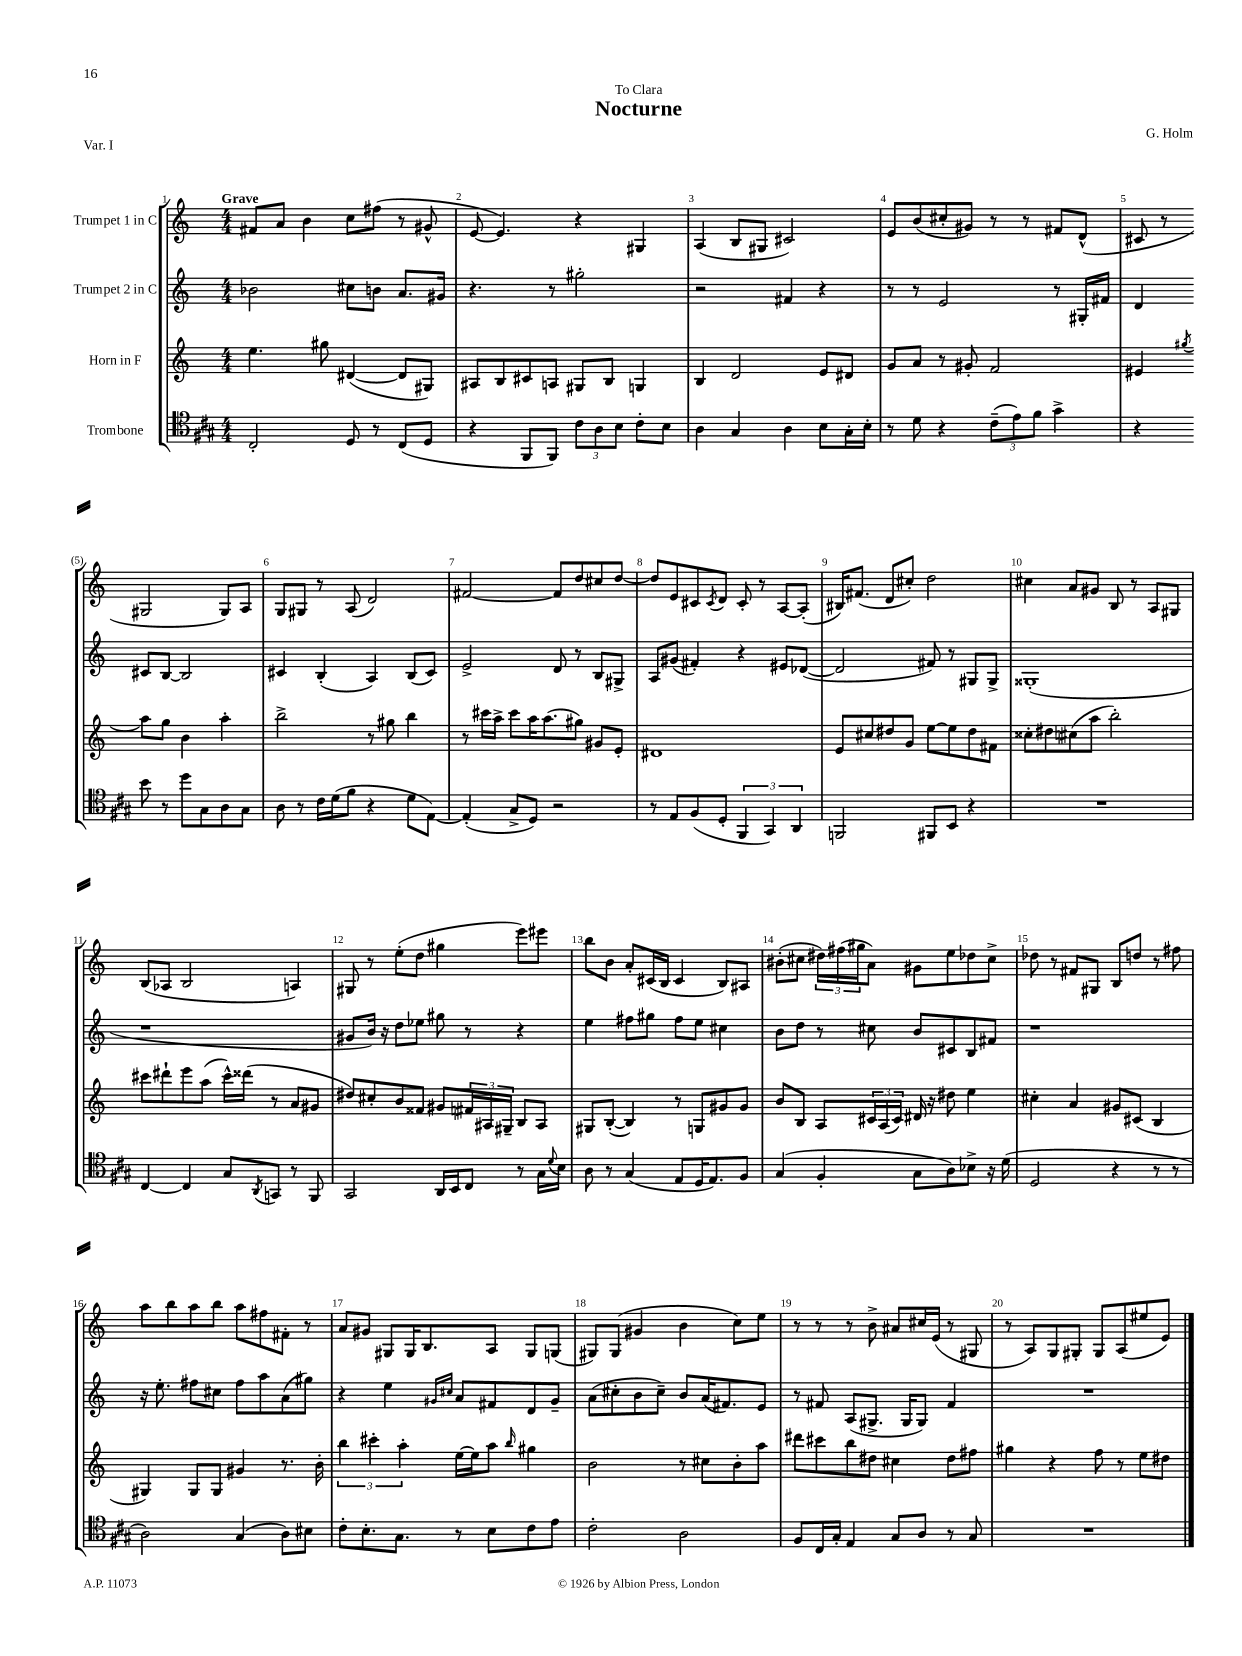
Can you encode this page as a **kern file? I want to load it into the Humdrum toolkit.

**kern	**kern	**kern	**kern
*part4	*part3	*part2	*part1
*staff4	*staff3	*staff2	*staff1
*I"Trombone	*I"Horn in F	*I"Trumpet 2 in C	*I"Trumpet 1 in C
*clefC4	*clefG2	*clefG2	*clefG2
*k[f#c#g#]	*k[]	*k[]	*k[]
*M4/4	*M4/4	*M4/4	*M4/4
=1	=1	=1	=1
!	!	!	!LO:TX:a:B:t=Grave
2C#'/	4.ee\	2b-X\	8f#X/L
.	.	.	8a/J
.	.	.	4b\
.	8gg#X\	.	.
8D/	([4d#X/	8cc#X\L	8cc\L
8r	.	8bn\J	(8ff#X\J
(8C#/L	8d#/L]	8.a/L	8r
8D/J	8G#X/J)	.	8g#X^^/
.	.	16g#X/Jk	.
=2	=2	=2	=2
4r	8A#X/L	4.r	[8e/
.	8B/	.	4.e/])
8FF#/L	8c#X/	.	.
8FF#/J)	8An/J	8r	.
12c#\L	8G#X/L	2gg#X'\	4r
12A\	.	.	.
.	8B/J	.	.
12B\J	.	.	.
8c#'\L	4Gn/	.	4G#X/
8B\J	.	.	.
=3	=3	=3	=3
4A\	4B/	2r	(4A/
4G#/	2d/	.	8B/L
.	.	.	8G#X/J
4A\	.	4f#X/	2c#X/)
8B\L	8e/L	4r	.
16G#'\L	8d#X/J	.	.
16B'\JJ	.	.	.
=4	=4	=4	=4
8r	8g/L	8r	8e/L
8d\	8a/J	8r	(8b/
4r	8r	2e/	8cc#X'/
.	8g#X'/	.	8g#X/J)
(12c#~\L	2f/	.	8r
12e\)	.	.	.
.	.	.	8r
12f#\J	.	.	.
4g#^\	.	8r	8f#X/L
.	.	16G#X'/LL	(8d^^/J
.	.	16f#X/JJ	.
=5	=5	=5	=5
4r	4e#X/	4d/	8c#X/
.	.	.	8r
.	8qgg#X/	.	.
8b\	8aa\L	8c#X/L	2G#X/
8r	8gg#\J	[8B/J	.
8dd\L	4b\	2B/]	.
8G#\	.	.	.
8A\	4aa'\	.	8G#/L)
8G#\J	.	.	8A/J
!!LO:LB:g=z
=6	=6	=6	=6
8A\	2bb^\	4c#X/	8G/L
8r	.	.	8G#X/J
16c#\LL	.	(4B'/	8r
(16d\J	.	.	.
8f#\J	.	.	(8A/
4r	8r	4A/)	2d/)
.	8gg#X\	.	.
8d\L	4bb\	(8B/L	.
[8E\J)	.	8c#/J)	.
=7	=7	=7	=7
(4E'/]	8r	2e^/	[2f#X/
.	16ccc#X\LL	.	.
.	16aa^\JJ	.	.
8G#^/L	8ccc#\L	.	.
8D/J)	16aa\K	.	.
.	(8.aa\	.	.
2r	.	8d/	8f#/L]
.	8gg#X\J)	8r	8dd/
.	8g#X/L	8B/L	8cc#X/
.	8e'/J	8G#X^/J	[8dd/J
=8	=8	=8	=8
8r	1d#X	8A/L	8dd/L]
8E/L	.	(8g#X/J	8e/
(8F#/	.	4f#X'/)	8c#X/
.	.	.	8qc#/
8D'/J	.	.	8d/J
6FF#/	.	4r	8c#'/
.	.	.	8r
6GG#/)	.	.	.
.	.	8e#X/L	[8A/L
6AA/	.	.	.
.	.	([8d-X/J	(8A'/J]
=9	=9	=9	=9
2FFn/	8e/L	2d-/]	16B#X/KL)
.	.	.	(8.f#X/J
.	8cc#X/	.	.
.	8dd#X/	.	8d/L
.	8g/J	.	8cc#X'/J)
8FF#X/L	[8ee\L	8f#X/)	2dd\
8BB/J	8ee\]	8r	.
4r	8dd#\	8G#X/L	.
.	8f#X\J	8G#^/J	.
=10	=10	=10	=10
1r	8cc##X'\L	(1G##X'	4cc#X\
.	8dd#X\	.	.
.	(8cc#X\	.	8a/L
.	8aa\J	.	8g#X/J
.	2bb'\)	.	8B/
.	.	.	8r
.	.	.	8A/L
.	.	.	8G#X/J
!!LO:LB:g=z
=11	=11	=11	=11
[4C#/	8ccc#X\L	1r	(8B/L
.	8ddd#X`\	.	8A-X/J
4C#/]	8eee\	.	2B/
.	(8aa\J	.	.
8G#/L	16ccc#^^\LL)	.	.
.	(16ddd##X\JJ	.	.
8qAA/	.	.	.
8GGn/J	8r	.	.
8r	8a/L	.	4An/)
8FF#/	8g#X/J	.	.
=12	=12	=12	=12
2GG#/	8dd#X/L)	8g#X/L	8G#X/
.	8cc#X'/	16b/Jk)	8r
.	.	16r	.
.	8b/	8dd\L	(8ee'\L
.	8f##X/J	8ee-X\J	8dd\J
16AA/LL	8g#X/L	8gg#X\	4gg#X\
16BB/J	.	.	.
8C#/J	24f#X/L	8r	.
.	24A#X/	.	.
.	24G#X~/JJ	.	.
8r	8B/L	4r	8eee\L)
16G#\LL	8A#/J	.	8eee#X\J
8qqd/	.	.	.
16B\JJ	.	.	.
=13	=13	=13	=13
8A\	8G#X/L	4ee\	8bb\L
8r	([8B'/J	.	8b\J
(4G#/	4B/])	8ff#X\L	8a'/L
.	.	8gg#X\J	(16c#X/L
.	.	.	16B/JJ
8E/L	8r	8ff#\L	4c#/
16D/K	8Gn/L	8ee\J	.
8.E/)	.	.	.
.	8g#X/	4cc#X\	8B/L)
8F#/J	8g#/J	.	8A#X/J
=14	=14	=14	=14
(4G#/	8b/L	8b\L	(8b#X'\L
.	8B/J	8dd\J	8cc#X\J
4F#'/	8A/L	8r	24dd#X\LL)
.	.	.	(24ff#X\
.	.	.	24gg#X\J
.	24c#X/L	8cc#X\	8a\J)
.	(24A/	.	.
.	24c#/JJ)	.	.
8G#\L	16d#X/	8b/L	8g#X\L
.	16r	.	.
8A\)	8dd#X\	8c#X/	8ee\
8B-X^\J	4ee\	8B/	8dd-X\
16r	.	8f#X/J	8cc#^\J
(16d\	.	.	.
=15	=15	=15	=15
2D/	4cc#X'\	1r	8dd-X\
.	.	.	8r
.	4a/	.	8f#X/L
.	.	.	8G#X/J
4r	8g#X/L	.	8B/L
.	(8c#X/J	.	8ddn/J
8r	4B/	.	8r
8r	.	.	8ff#X\
!!LO:LB:g=z
=16	=16	=16	=16
2A\)	4G#X/)	16r	8aa\L
.	.	8.ee'\	.
.	.	.	8bb\
.	8G#/L	8ff#X\L	8aa\
.	8G#/J	8cc#X\J	8bb\J
(4G#/	4g#X/	8ff#\L	8aa\L
.	.	8aa\	8ff#X\
8A\L)	8.r	(8a\	8f#X'\J
8B#X\J	.	8gg#X\J)	8r
.	16b'\	.	.
=17	=17	=17	=17
8c#'\L	6bb\	4r	8a/L
8.B'\	.	.	8g#X/J
.	6ccc#X'\	.	.
.	.	4ee\	8G#X/L
8.G#\J	.	.	.
.	6aa'\	.	.
.	.	.	16G#/K
.	.	.	8.B/
.	.	16qqg#X/LL	.
.	.	16qqcc#X/JJ	.
8r	[16ee\LL	8a/L	.
.	16ee\J]	.	.
8B\L	8aa\J	8f#X/	8A/J
.	16qqbb/	.	.
8c#\	4gg#X\	8d/	8G#/L
8e\J	.	8g#~/J	(8Gn/J
=18	=18	=18	=18
2c#'\	2b\	(8a\L	8G#X/L)
.	.	8cc#X'\	(8G#/J
.	.	8b\	4g#X/
.	.	8cc#~\J)	.
2A\	8r	8b/L	4b\
.	8cc#X\L	(16a/K	.
.	.	8.f#X/)	.
.	8b'\	.	8cc\L)
.	8aa\J	8e/J	8ee\J
=19	=19	=19	=19
8F#/L	8ddd#X\L	8r	8r
16C#/L	8ccc#X\	8f#X/	8r
16G#'/JJ	.	.	.
4E/	8bb\	(8A/L	8r
.	8dd#X\J	8.G#X^/J	8b^\
8G#/L	4cc#X\	.	8a#X/L
.	.	16G#/KL	.
8A/J	.	8G#/J)	16cc#X/L
.	.	.	(16e/JJ
8r	8dd#\L	4f#/	8r
8G#/	8ff#X\J	.	8G#X/
=20	=20	=20	=20
1r	4gg#X\	1r	8r
.	.	.	8A/L)
.	4r	.	8G/
.	.	.	8G#X'/J
.	8ff\	.	8G#/L
.	8r	.	(8A/
.	8ee\L	.	8ee#X/
.	8dd#X\J	.	8e/J)
==	==	==	==
*-	*-	*-	*-
